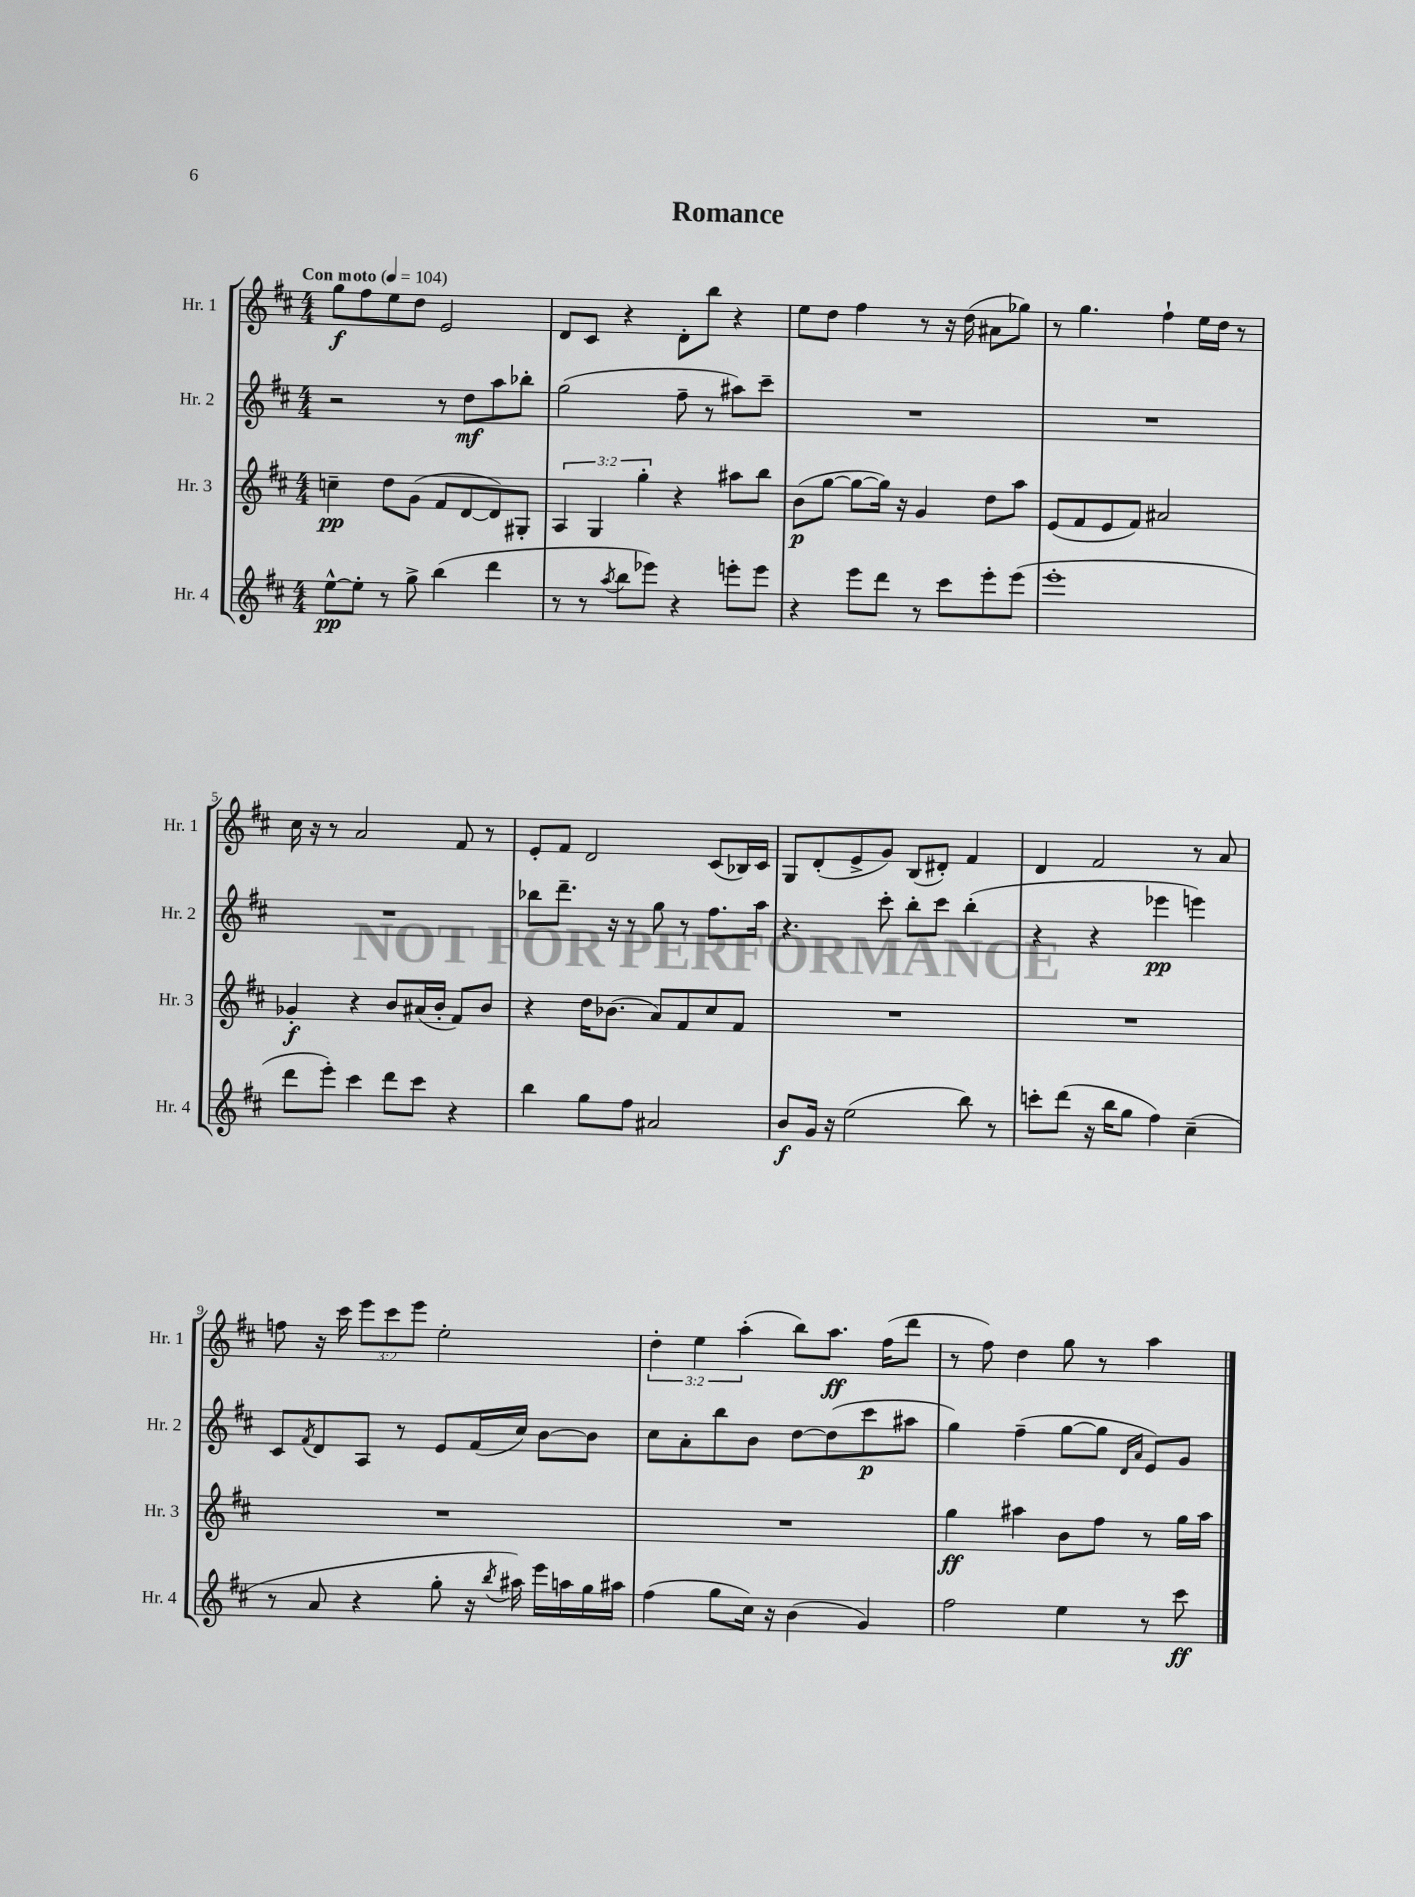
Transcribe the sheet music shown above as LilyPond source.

\header { title = "Romance" }
<<
\new StaffGroup <<
\new Staff = "s0" \with { instrumentName = "Hr. 1" shortInstrumentName = "Hr. 1" } {
    \clef treble \key d \major \numericTimeSignature \time 4/4 \override Staff.TupletNumber.text = #tuplet-number::calc-fraction-text \tempo "Con moto" 4 = 104
    g''8\f fis''8 e''8 d''8 e'2 |
    d'8 cis'8 r4 d'8-. b''8 r4 |
    e''8 d''8 fis''4 r8 r16 d''16( ais'8 ges''8) |
    r8 g''4. fis''4-! e''16 d''16 r8 |
    cis''16 r16 r8 a'2 fis'8 r8 |
    e'8-. fis'8 d'2 cis'8( bes16) cis'16 |
    g8 d'8-.( e'8-> g'8) b8( dis'8-.) fis'4 |
    d'4 fis'2 r8 a'8 |
    f''8 r16 cis'''16 \tuplet 3/2 { e'''8 cis'''8 e'''8 } e''2-. |
    \tuplet 3/2 { d''4-. e''4 a''4-.( } b''8) a''8.\ff fis''16( d'''8 |
    r8 fis''8) d''4 g''8 r8 a''4 \bar "|." |
}
\new Staff = "s1" \with { instrumentName = "Hr. 2" shortInstrumentName = "Hr. 2" } {
    \clef treble \key d \major \numericTimeSignature \time 4/4
    r2 r8 d''8\mf a''8 bes''8-. |
    g''2( fis''8-- r8 ais''8) cis'''8-- |
    R1 |
    R1 |
    R1 |
    bes''8 d'''8.-- r16 r8 g''8 r8 fis''8. a''16 |
    r4. cis'''8-. b''8-. cis'''8 b''4-.( |
    r4 r4 ees'''4\pp e'''4) |
    cis'8 \acciaccatura { fis'8 } d'8 a8 r8 e'8 fis'16( cis''16) b'8~ b'8 |
    cis''8 a'8-. b''8 b'8 d''8~ d''8( cis'''8\p ais''8 |
    g''4) fis''4--( g''8~ g''8 \grace { d'16 a'16 } e'8) g'8 \bar "|." |
}
\new Staff = "s2" \with { instrumentName = "Hr. 3" shortInstrumentName = "Hr. 3" } {
    \clef treble \key d \major \numericTimeSignature \time 4/4 \override Staff.TupletNumber.text = #tuplet-number::calc-fraction-text
    c''4--\pp d''8 g'8( fis'8 d'8~ d'8) gis8-. |
    \tuplet 3/2 { a4 g4 g''4-. } r4 ais''8 b''8 |
    b'8\p( g''8~ g''8~ g''16) r16 g'4 d''8 a''8 |
    e'8( fis'8 e'8 fis'8) ais'2 |
    ges'4-.\f r4 b'8 ais'16( b'16-. fis'8) b'8 |
    r4 d''16 bes'8.( a'8) fis'8 cis''8 fis'8 |
    R1 |
    R1 |
    R1 |
    R1 |
    g''4\ff ais''4 b'8 fis''8 r8 g''16 ais''16 \bar "|." |
}
\new Staff = "s3" \with { instrumentName = "Hr. 4" shortInstrumentName = "Hr. 4" } {
    \clef treble \key d \major \numericTimeSignature \time 4/4
    e''8~-^\pp e''8-. r8 g''8-> b''4( d'''4 |
    r8 r8 \acciaccatura { a''8 } b''8 ees'''8) r4 e'''8-. e'''8 |
    r4 e'''8 d'''8 r8 cis'''8 e'''8-. e'''8( |
    e'''1-. |
    d'''8 e'''8-.) cis'''4 d'''8 cis'''8 r4 |
    b''4 g''8 fis''8 ais'2 |
    b'8\f g'16 r16 e''2( b''8) r8 |
    c'''8-. d'''8( r16 b''16 g''8 fis''4) cis''4--( |
    r8 a'8 r4 g''8-. r16 \acciaccatura { b''8 } ais''16) e'''16 a''16 g''16 ais''16 |
    fis''4( g''8 cis''16) r16 b'4( g'4) |
    fis''2 e''4 r8 cis'''8\ff \bar "|." |
}
>>
>>
